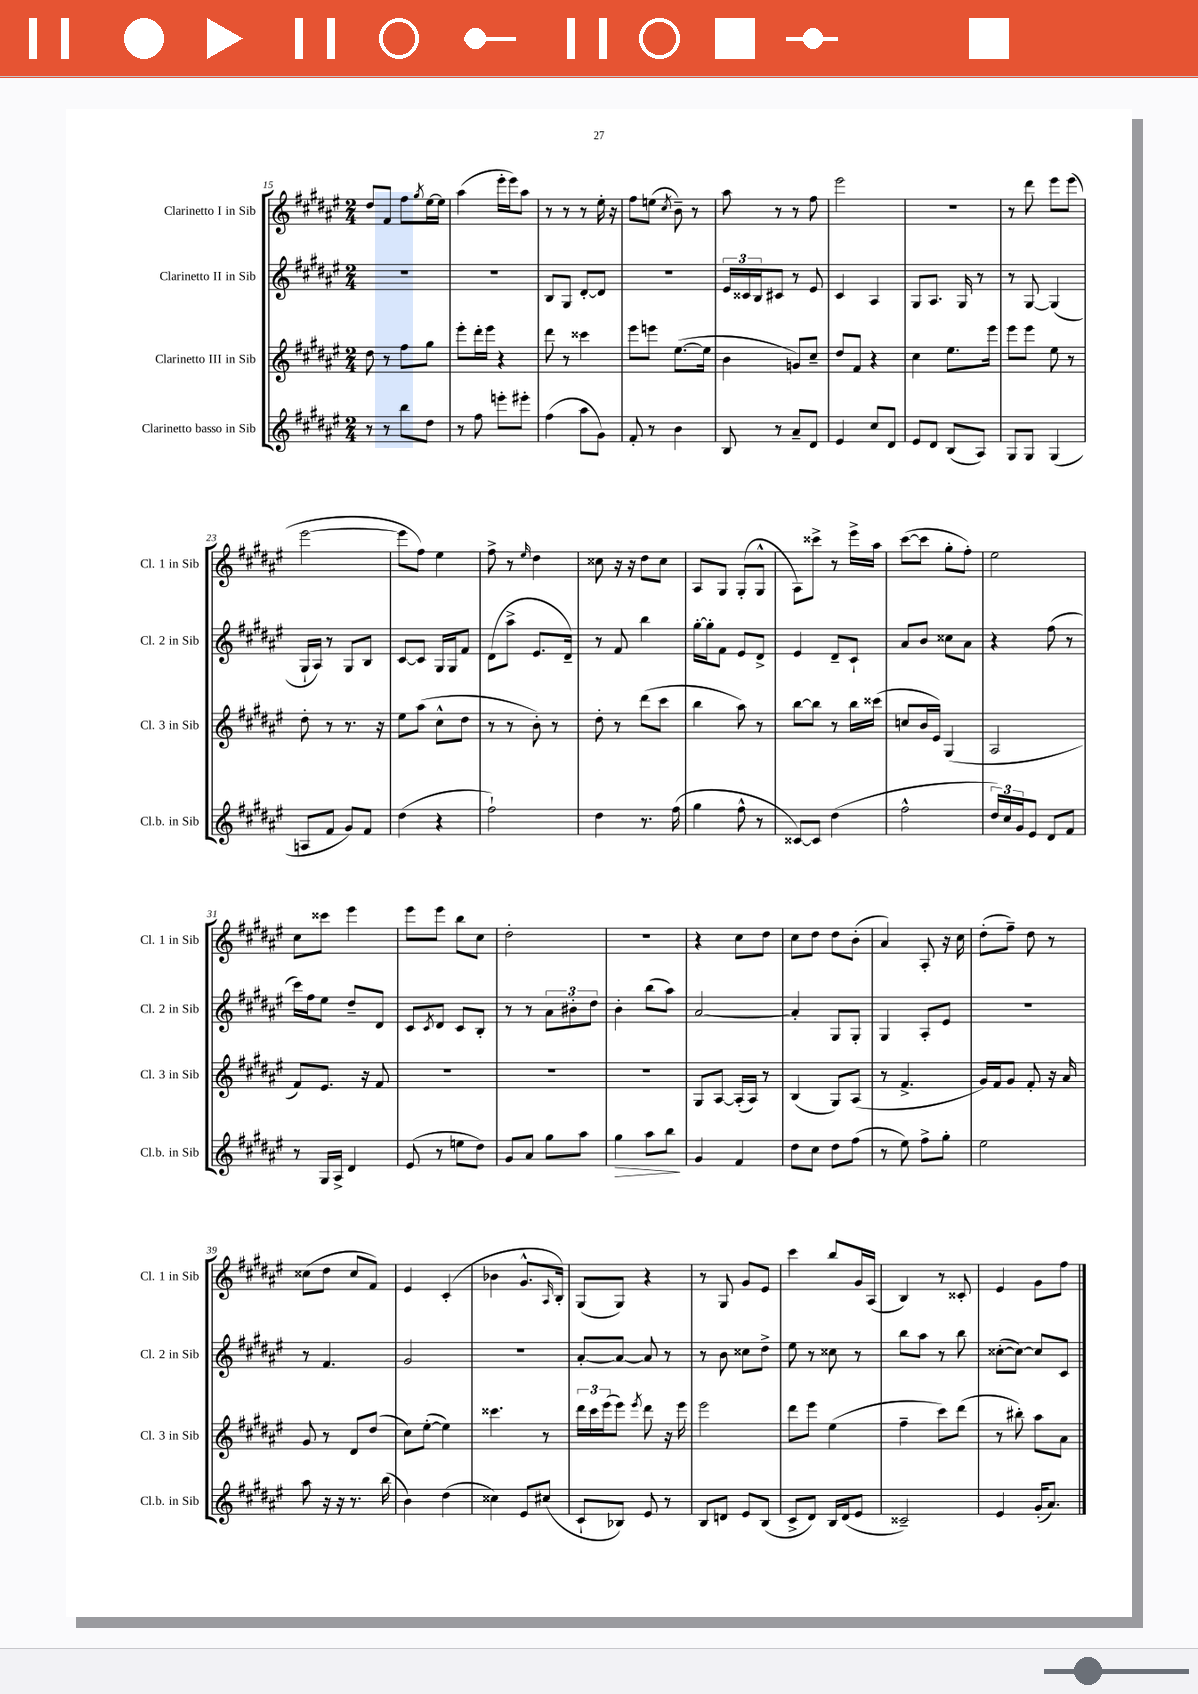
<<
\new StaffGroup <<
\new Staff = "s0" \with { instrumentName = "Clarinetto I in Sib" shortInstrumentName = "Cl. 1 in Sib" } {
    \clef treble \key fis \major \numericTimeSignature \time 2/4
    dis''8 fis'8 fis''8 \acciaccatura { gis''8 } eis''16~ eis''16 |
    ais''4( eis'''16-. eis'''16) ais''8 |
    r8 r8 r8 eis''16-. r16 |
    fis''8 e''8( \acciaccatura { cis''8 } b'8--) r8 |
    ais''8 r8 r8 fis''8 |
    eis'''2 |
    r2 |
    r8 dis'''8 eis'''8 eis'''8( |
    eis'''2~ |
    eis'''8 fis''8) eis''4 |
    fis''8-> r8 \grace { eis''16 } dis''4 |
    cisis''8 r16 r16 dis''8 cisis''8 |
    ais8 gis8 gis8-.( gis8-^ |
    ais8) cisis'''8-> r8 eis'''16-> ais''16 |
    cis'''8~( cis'''8 gis''8-. fis''8-.) |
    eis''2 |
    cis''8 cisis'''8 eis'''4 |
    eis'''8 eis'''8 b''8 cis''8 |
    dis''2-. |
    R2 |
    r4 cis''8 dis''8 |
    cis''8 dis''8 dis''8 b'8-.( |
    ais'4) ais8-. r16 cis''16 |
    dis''8-.( fis''8--) dis''8 r8 |
    cisis''8( dis''8 cisis''8 fis'8) |
    eis'4 cis'4-.( |
    bes'4 gis'8.-^ \grace { ais16 } b16-.) |
    gis8( gis8) r4 |
    r8 gis8 gis'8 eis'8 |
    cis'''4 b''8 gis'16 ais16( |
    b4) r8 cisis'8-. |
    eis'4 gis'8 fis''8 \bar "|." |
}
\new Staff = "s1" \with { instrumentName = "Clarinetto II in Sib" shortInstrumentName = "Cl. 2 in Sib" } {
    \clef treble \key fis \major \numericTimeSignature \time 2/4
    R2 |
    R2 |
    b8 gis8 dis'8~-. dis'8 |
    R2 |
    \tuplet 3/2 { eis'16 cisis'16 b16 } cis'8 r8 eis'8 |
    cis'4 ais4 |
    gis8 ais8. gis16 r8 |
    r8 gis8~ gis4( |
    gis16-! ais16) r8 gis8 b8 |
    cis'8~ cis'8 gis16 gis16 fis'8 |
    dis'8( ais''8-> eis'8. dis'16--) |
    r8 fis'8 b''4 |
    gis''16~-. gis''16-. fis'8 eis'8 dis'8-> |
    eis'4 dis'8-- cis'8-! |
    ais'8 b'8 cisis''8 ais'8 |
    r4 fis''8( r8 |
    cis'''16) fis''16 eis''8 dis''8-- dis'8 |
    cis'8 \acciaccatura { cis'8 } dis'8 cis'8 b8-. |
    r8 r8 \tuplet 3/2 { ais'8 bis'8-. dis''8 } |
    b'4-. b''8( ais''8) |
    ais'2~ |
    ais'4-. gis8 gis8-. |
    gis4 ais8-. eis'8 |
    r2 |
    r8 fis'4. |
    gis'2 |
    r2 |
    ais'8~-. ais'8~ ais'8 r8 |
    r8 b'8 cisis''8 dis''8-> |
    eis''8 r8 cisis''8 r8 |
    b''8 ais''8 r8 b''8 |
    cisis''8~-.( cisis''8~) cisis''8 cis'8 \bar "|." |
}
\new Staff = "s2" \with { instrumentName = "Clarinetto III in Sib" shortInstrumentName = "Cl. 3 in Sib" } {
    \clef treble \key fis \major \numericTimeSignature \time 2/4
    dis''8 r8 fis''8 gis''8 |
    eis'''8-. dis'''16-. eis'''16 r4 |
    dis'''8 r8 cisis'''4 |
    eis'''8 e'''8 eis''8.~( eis''16 |
    b'4 g'8) cis''8-- |
    dis''8 fis'8 r4 |
    cis''4 eis''8. eis'''16 |
    eis'''8 eis'''8 eis''8 r8 |
    dis''8-. r8 r8. r16 |
    eis''8 ais''8( cis''8-^ dis''8 |
    r8 r8 b'8-.) r8 |
    dis''8-. r8 dis'''8( cis'''8 |
    b''4 ais''8) r8 |
    b''8~ b''8 r8 b''16 cisis'''16( |
    c''8 b'16 eis'16) gis4( |
    ais2 |
    fis'8) eis'8. r16 fis'8 |
    R2 |
    R2 |
    R2 |
    gis8 ais8~ ais16-.( ais16) r8 |
    b4( gis8) ais8( |
    r8 fis'4.-> |
    gis'16) fis'16 gis'8 fis'8-. r16 ais'16 |
    gis'8 r8 dis'8 dis''8( |
    cis''8) eis''8~-.( eis''4) |
    cisis'''4. r8 |
    \tuplet 3/2 { dis'''16 cis'''16 eis'''16( } eis'''8) \acciaccatura { eis'''8 } dis'''8 r16 eis'''16 |
    eis'''2 |
    dis'''8 eis'''8 eis''4( |
    fis''4-- cis'''8) dis'''8( |
    r8 bis''8-.) ais''8 ais'8 \bar "|." |
}
\new Staff = "s3" \with { instrumentName = "Clarinetto basso in Sib" shortInstrumentName = "Cl.b. in Sib" } {
    \clef treble \key fis \major \numericTimeSignature \time 2/4
    r8 r8 b''8 dis''8 |
    r8 fis''8 e'''8-. eis'''8-. |
    fis''4( ais''8 gis'8) |
    fis'8-. r8 b'4 |
    b8 r8 ais'8-- dis'8 |
    eis'4 cis''8 dis'8 |
    eis'8 dis'8 b8( ais8) |
    gis8 gis8 gis4( |
    a8 fis'8 gis'8) fis'8 |
    dis''4( r4 |
    fis''2-!) |
    dis''4 r8. fis''16( |
    gis''4 fis''8-^ r8 |
    cisis'8~) cisis'8 dis''4( |
    fis''2-^ |
    \tuplet 3/2 { dis''16) cis''16 gis'16 } eis'8 dis'8 fis'8 |
    r8 gis16 ais16-> dis'4 |
    eis'8( r8 e''8 dis''8) |
    gis'8 ais'8 gis''8 ais''8 |
    gis''4\> ais''8 b''8\! |
    gis'4 fis'4 |
    dis''8 cis''8 dis''8 fis''8( |
    r8 eis''8) fis''8-> gis''8-. |
    eis''2 |
    ais''8 r16 r16 r8. b''16( |
    b'4) dis''4( |
    cisis''4) eis'8 cis''8( |
    cis'8-! bes8) eis'8 r8 |
    b8 d'8 eis'8 b8( |
    cis'8-> dis'8) b16 dis'16( eis'8 |
    cisis'2--) |
    eis'4 gis'16-.( ais'8.) \bar "|." |
}
>>
>>
\layout { \context { \Score currentBarNumber = #15 } }
